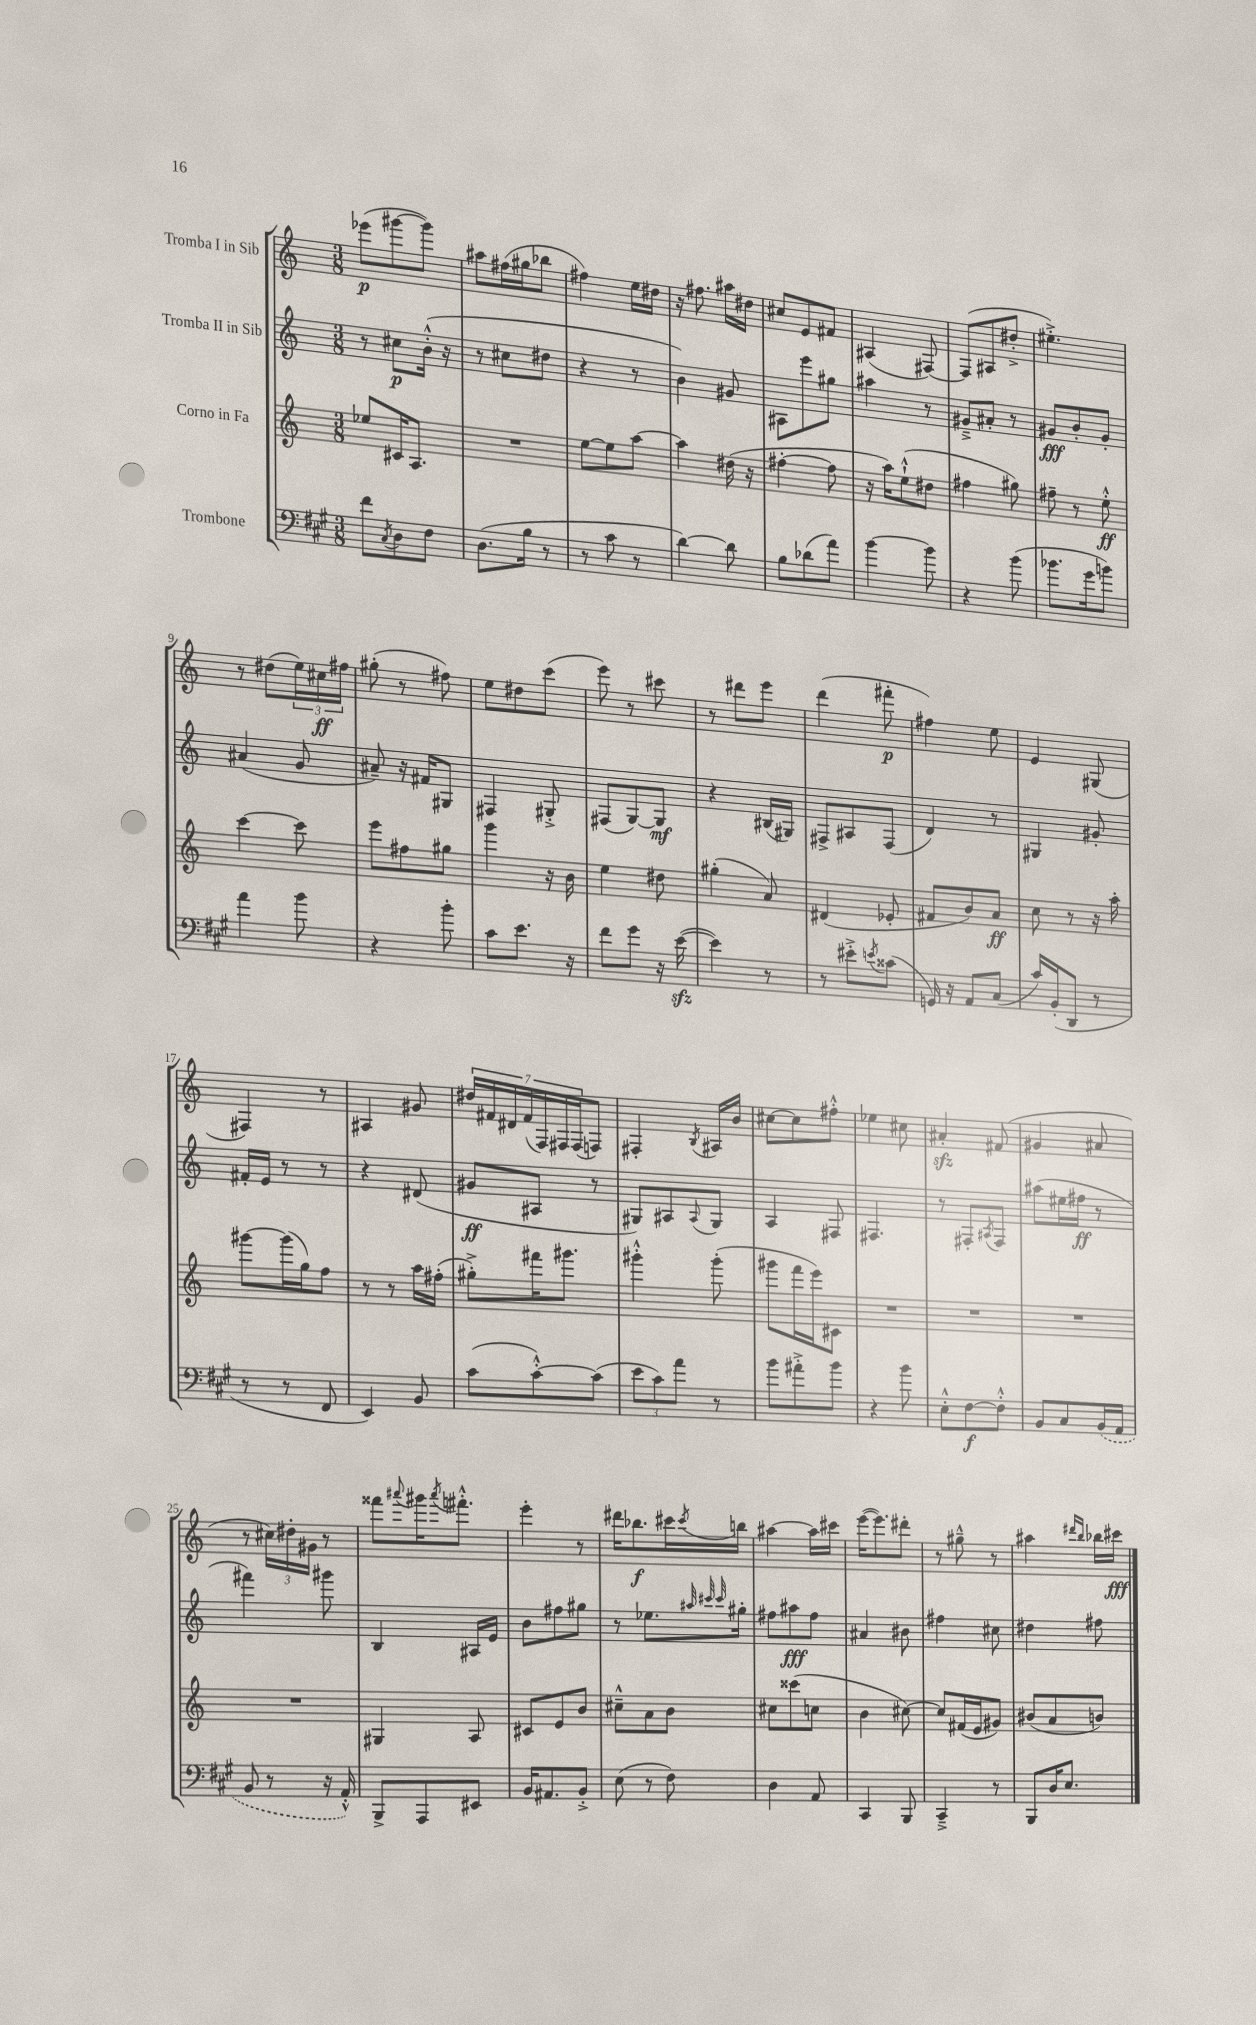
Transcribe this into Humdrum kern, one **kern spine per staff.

**kern	**kern	**kern	**kern
*staff4	*staff3	*staff2	*staff1
*clefF4	*clefG2	*clefG2	*clefG2
*k[f#c#g#]	*k[]	*k[]	*k[]
*M3/8	*M3/8	*M3/8	*M3/8
8f#\L	8ee-/L	8r	(8eee-\L
8qC#/	.	.	.
8D\	16c#/K	8cc#\L	[8ggg#\
.	8.A/J	.	.
8F#\J	.	(16b'^^\Jk	8ggg#\]J)
.	.	16r	.
=	=	=	=
(8.D\L	4.r	8r	8aa#\L
.	.	8cc#\L	(16ff#\L
16B\Jk	.	.	16gg#\J
8r	.	8dd#\J	8bb-\J
=	=	=	=
8r	[8ee\L	4r	4ff#\)
8c#\	8ee\]	.	.
8r	[8aa\J	8r	16ee\LL
.	.	.	16dd#\JJ
=	=	=	=
[4d\)	4aa\]	4b\)	16r
.	.	.	8.ff#\
8d\]	(16dd#\	8g#/	16aa#\LL
.	16r	.	16dd#\JJ
=	=	=	=
8B\L	[4ff#'\	8A#\L	8cc#/L
(8d-\	.	8eee\	8e/
8a\J)	8ff#\]	8gg#\J	8f#/J
=	=	=	=
[4b\	16r	4aa#\	(4A#/
.	16aa\LK)	.	.
.	(8ee`^^\	.	.
8b\]	8dd#\J	8r	[8F#/)
=	=	=	=
4r	4ff#\	8g#~^/L	(8F#/]L
.	.	8a#'/J	8A#/
(8b\	8gg#\)	8r	8dd#'^/J
=	=	=	=
8.b-\L	8ff#~\	8g#/L	4.ee#'^\)
.	8r	8b'/	.
16g#\k	.	.	.
8b\J)	8ee'^^\	8g#'/J	.
=	=	=	=
4a\	[4ccc\	(4a#/	8r
.	.	.	(8dd#\L
8b\	8ccc\]	8g/	24ee\L)
.	.	.	24cc#\
.	.	.	24ff#\JJ
=	=	=	=
4r	8eee\L	8a#~/)	(8gg#'\
.	8ff#\	16r	8r
.	.	16f#/LK	.
8b'\	8gg#\J	8G#/J	8ff#\)
=	=	=	=
8c#\L	4ggg\	4F#/	8ee\L
8.e\J	.	.	8dd#\
.	16r	8G#'^/	(8ccc\J
16r	16b\	.	.
=	=	=	=
8f#\L	4ee\	(8F#/L	8eee\)
8g#\J	.	[8G/)	8r
16r	8dd#\	8G/]J	8ccc#\
([16e\	.	.	.
=	=	=	=
4e\])	(4gg#'\	4r	8r
.	.	.	8ddd#\L
8r	8a/)	(16B#/LL	8eee\J
.	.	16G#/JJ)	.
=	=	=	=
8r	(4d#/	8F#^/L	(4ddd\
8e#'^\L	.	8A#/	.
8qe/	.	.	.
(8c##\J	8e-'/	(8F#/J	8fff#'\
=	=	=	=
16GG/)	8f#/L	4d/)	4ff#\)
16r	.	.	.
8AA/L	8b/)	.	.
(8C#/J	8a/J	8r	8ee\
=	=	=	=
16c#/LL)	8cc\	4G#/	4e/
(16BB'/J	.	.	.
8DD/J	8r	.	.
8r	16r	8g#'/	(8G#/
.	16aa'\	.	.
=	=	=	=
8r	[8ggg#\L	16f#'/LL	4F#/)
.	.	16e/JJ	.
8r	(16ggg#\]L	8r	.
.	16gg\J)	.	.
8FF#/	8ff\J	8r	8r
=	=	=	=
4EE/)	8r	4r	4A#/
.	8r	.	.
8BB/	16aa\LL	(8d#/	8g#/
.	(16ff#'\JJ	.	.
=	=	=	=
(8c#\L	8gg#'^\L)	8g#/L	28dd#/LL
.	.	.	28f#/
.	.	.	28d#/
.	.	.	(28f#/
[8c#'^^\)	16fff#\K	8A#/J	.
.	.	.	28F/)
.	.	.	28F#/
.	8.ggg#\J	.	.
.	.	.	(28F#/J
(8c#\]J	.	8r	8F/J)
=	=	=	=
12e\L	4ggg#'^^\	8G#/L)	4F#'/
12c#\)	.	.	.
.	.	8A#/	.
12a\J	.	.	.
.	.	8qqA#/	8qB/
8r	(8ggg#'\	8G#/J	16A#/LL
.	.	.	16b/JJ
=	=	=	=
8b\L	8ggg#\L	4A/	[8cc#\L
8a#'^\	16fff\L	.	8cc#\]
.	16eee\J)	.	.
8b\J	8c#\J	8F#/	8ff#'^^\J
=	=	=	=
4r	4.r	4.F#/	4ee-\
8b\	.	.	8cc#\
=	=	=	=
8E'^^\L	4.r	8r	4a#'/
[8F#\	.	8F#'/L	.
.	.	8qA#/	.
8F#'^^\]J	.	8F#/J	(8f#/
=	=	=	=
8BB/L	4.r	(8aa#\L	4g#/
8C#/	.	16ee#\L	.
.	.	16ff#\JJ	.
(16BB/L	.	8r	8a#/
16AA/JJ	.	.	.
=	=	=	=
8BB/	4.r	4fff#\)	8r
8r	.	.	24cc#\LL)
.	.	.	24dd#'\
.	.	.	24g#\JJ
16r	.	8ggg#\	8r
16AA'^^/)	.	.	.
=	=	=	=
8BBB^/L	4G#/	4B/	8fff##\L
.	.	.	8qqaaa#/
8AAA/	.	.	16ggg#\K
.	.	.	8qaaa#/
.	.	.	8.fff#'^^\J
8EE#/J	8A/	16A#/LL	.
.	.	16e/JJ	.
=	=	=	=
16BB/LK	8c#/L	8b\L	4eee'\
8.AA#/	.	.	.
.	8e/	8ff#\	.
8BB'^/J	8b/J	8gg#\J	8r
=	=	=	=
(8E\	8cc#~^^\L	8r	16ddd#\LK
.	.	.	8.bb-\
8r	8a\	8.ee-\L	.
8F#\)	8b\J	.	16ccc#\L
.	.	32qqaa#/	.
.	.	32qqccc#/	.
.	.	32qqccc#/	8qccc#/
.	.	16gg#'\Jk	16bb\JJ
=	=	=	=
4D\	8cc#\L	8ff#\L	[4aa#\
.	(8ccc##\	8aa#\	.
8AA/	8cc\J	8ff#\J	16aa#\]LL
.	.	.	16ccc#\JJ
=	=	=	=
4CC#/	4b\	4a#/	([16eee\LK
.	.	.	8.eee\])
8BBB/	[8cc#\)	8b#\	8ddd#'\J
=	=	=	=
4CC#~^/	8cc#/]L	4ff#\	8r
.	(16f#/L	.	8gg#~^^\
.	16e/J	.	.
8r	8g#/J)	8cc#\	8r
=	=	=	=
8BBB/L	(8b#/L	4dd#\	4aa#\
16D/K	8a/	.	.
8.E/J	.	.	.
.	.	.	16qqddd#/LL
.	.	.	16qqbb/JJ
.	8b/J)	8ff#\	16bb-\LL
.	.	.	16ccc#\JJ
==	==	==	==
*-	*-	*-	*-
